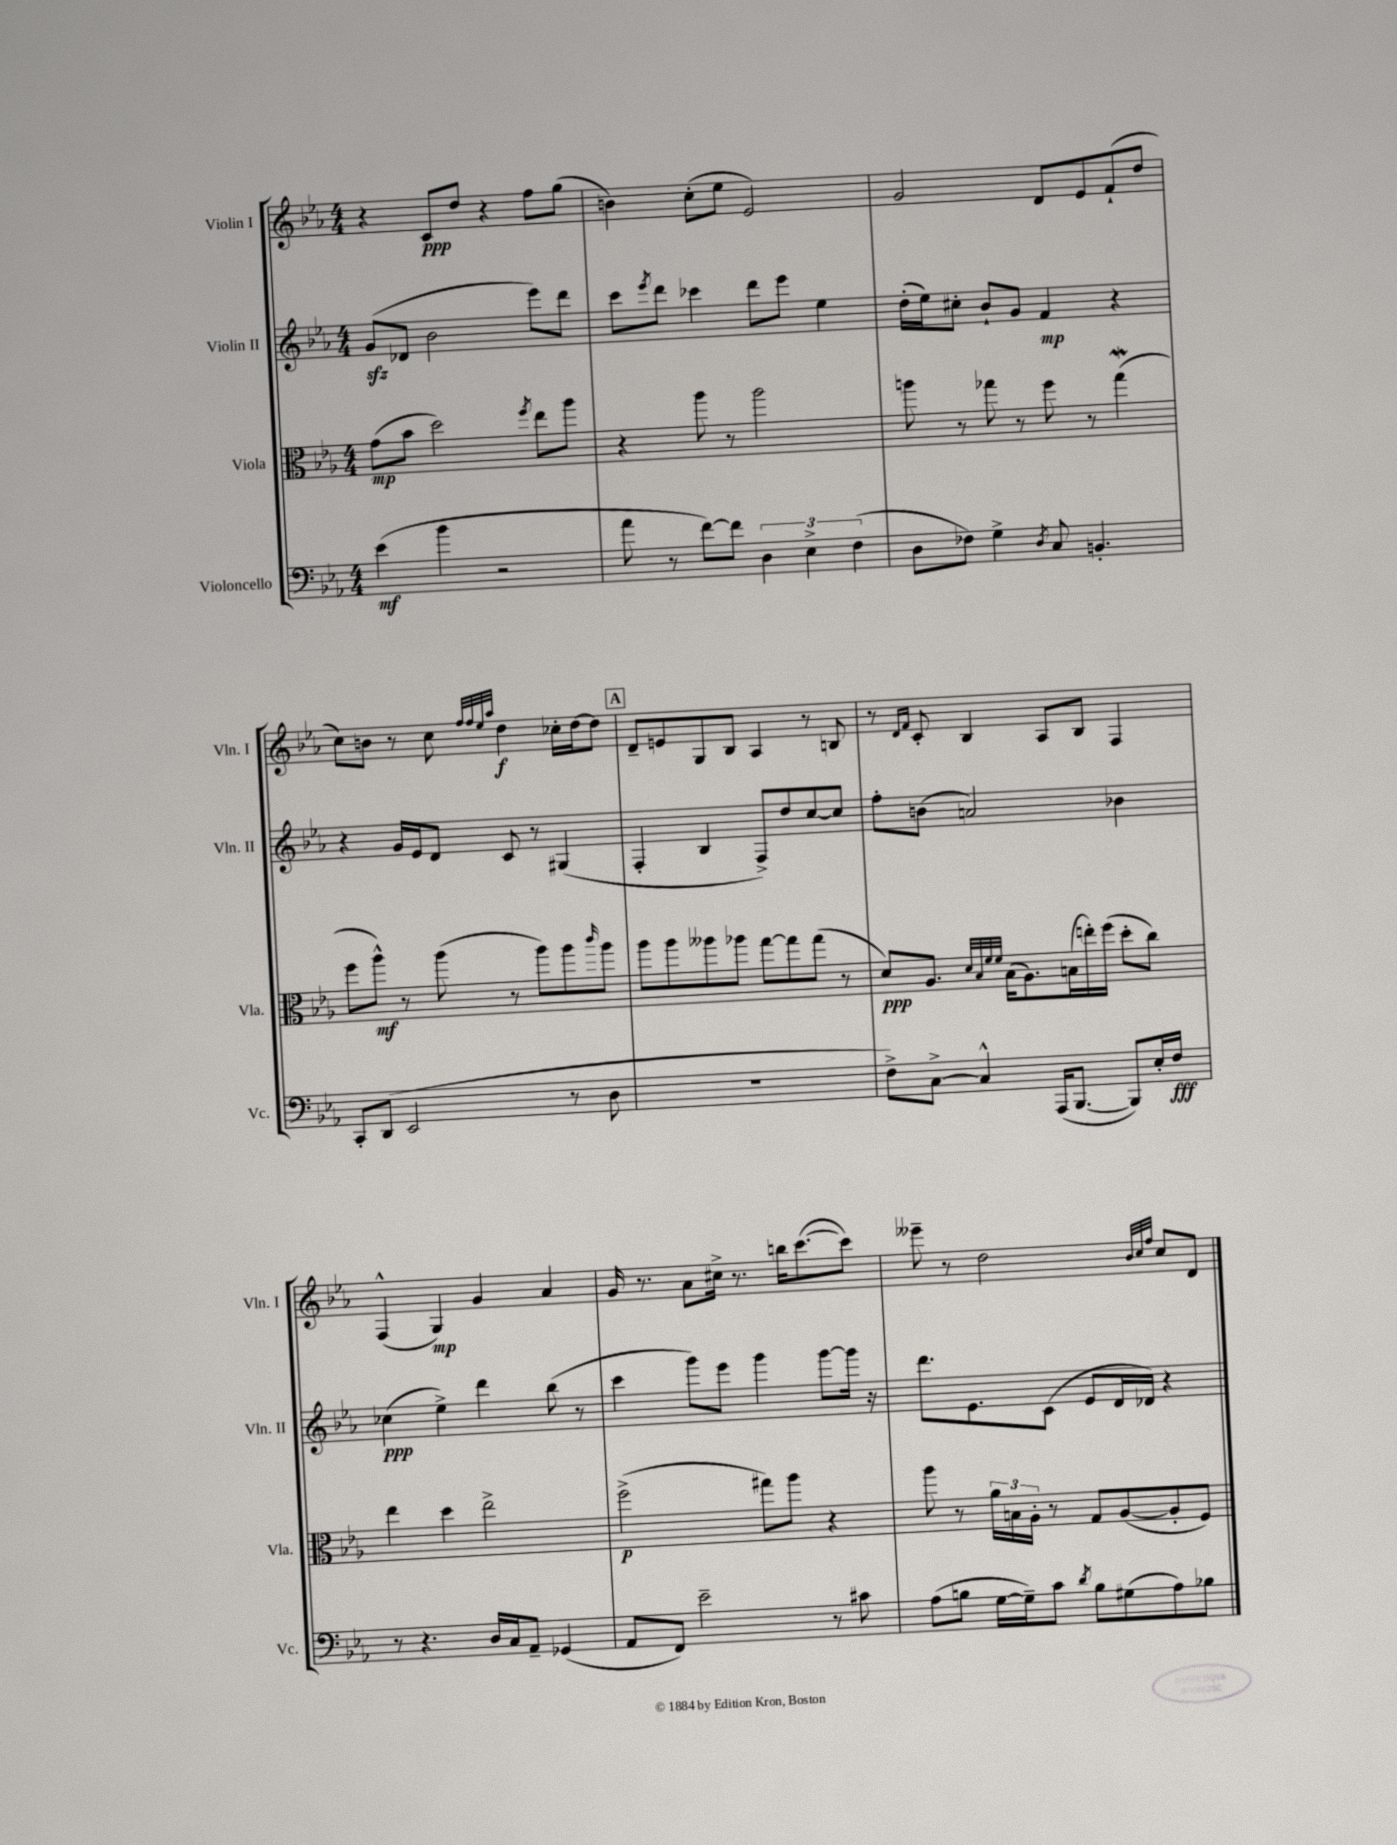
<<
\new StaffGroup <<
\new Staff = "s0" \with { instrumentName = "Violin I" shortInstrumentName = "Vln. I" } {
    \clef treble \key ees \major \numericTimeSignature \time 4/4
    r4 c'8\ppp d''8 r4 f''8 g''8( |
    b'4) c''8-.( ees''8 ees'2) |
    g'2 d'8 ees'8 f'8-!( d''8 |
    c''8) b'8 r8 c''8 \grace { f''32 f''32 ees''32 aes''32 } d''4\f ces''16-. d''16~ d''8 |
    \mark \markup { \box "A" } d'8-- e'8 g8 bes8 aes4 r8 b8 |
    r8 \grace { d'16 f'16 } c'8-. bes4 aes8 bes8 f4 |
    f4-^( g4\mp) g'4 aes'4 |
    g'16 r8. aes'8 cis''16-> r8. b''16 c'''8.~( c'''8) |
    eeses'''8-- r8 d''2 \grace { bes'32 c''32 f''32 } c''8 d'8 \bar "|." |
}
\new Staff = "s1" \with { instrumentName = "Violin II" shortInstrumentName = "Vln. II" } {
    \clef treble \key ees \major \numericTimeSignature \time 4/4
    g'8\sfz( des'8 bes'2 ees'''8) d'''8 |
    c'''8 \acciaccatura { ees'''8 } d'''8 ces'''4 d'''8 ees'''8 ees''4 |
    d''16-.( ees''16) cis''8-. bes'8-! g'8 f'4\mp r4 |
    r4 g'16 ees'16 d'8 c'8 r8 gis4( |
    \mark \markup { \box "A" } f4-. bes4 f8->) d''8 c''8~ c''8 |
    f''8-. b'8( a'2) bes'4 |
    ces''4\ppp( ees''4->) d'''4 bes''8( r8 |
    c'''4 g'''8) ees'''8 g'''4 g'''8~ g'''16 r16 |
    d'''8. ees'8. c'8( ees'8 d'16 des'16) r4 \bar "|." |
}
\new Staff = "s2" \with { instrumentName = "Viola" shortInstrumentName = "Vla." } {
    \clef alto \key ees \major \numericTimeSignature \time 4/4
    g'8\mp( bes'8 d''2) \acciaccatura { f''8 } ees''8 aes''8 |
    r4 aes''8 r8 aes''2 |
    a''8 r8 ges''8 r8 f''8 r8 ges''4\mordent( |
    f''8 aes''8-^\mf) r8 aes''8( r8 aes''8) aes''8 \grace { c'''16 } aes''8 |
    \mark \markup { \box "A" } aes''8 aes''8 aeses''8 aes''8 g''8~ g''8 g''8( r8 |
    d'8\ppp) aes8. \grace { d'32 bes32 f'32 f'32 } bes16( aes8.) b16( e''16-.) f''16( d''8-. c''8) |
    ees''4 d''4 ees''2-> |
    f''2->\p( gis''8) aes''8 r4 |
    aes''8 r8 \tuplet 3/2 { aes'16 b16 aes16-. } r8 g8 aes8~( aes8-. f8) \bar "|." |
}
\new Staff = "s3" \with { instrumentName = "Violoncello" shortInstrumentName = "Vc." } {
    \clef bass \key ees \major \numericTimeSignature \time 4/4
    ees'4\mf( bes'4 r2 |
    aes'8 r8 f'8~) f'8 \tuplet 3/2 { d4 ees4-> f4( } |
    d8 fes8) g4-> \acciaccatura { d8 } c8 b,4.-. |
    c,8-. d,8( ees,2 r8 d8 |
    \mark \markup { \box "A" } R1 |
    f8->) c8~-> c4-^ aes,,16( bes,,8.~ bes,,8) ees16-. f16\fff |
    r8 r4. d16 c16 aes,8-- ges,4( |
    aes,8 f,8) ees'2-- r8 cis'8 |
    aes8( b8 g16~ g16--) c'8 \acciaccatura { d'8 } b8 gis8( aes8) bes8 \bar "|." |
}
>>
>>
\layout { \context { \Score \remove "Bar_number_engraver" } }
